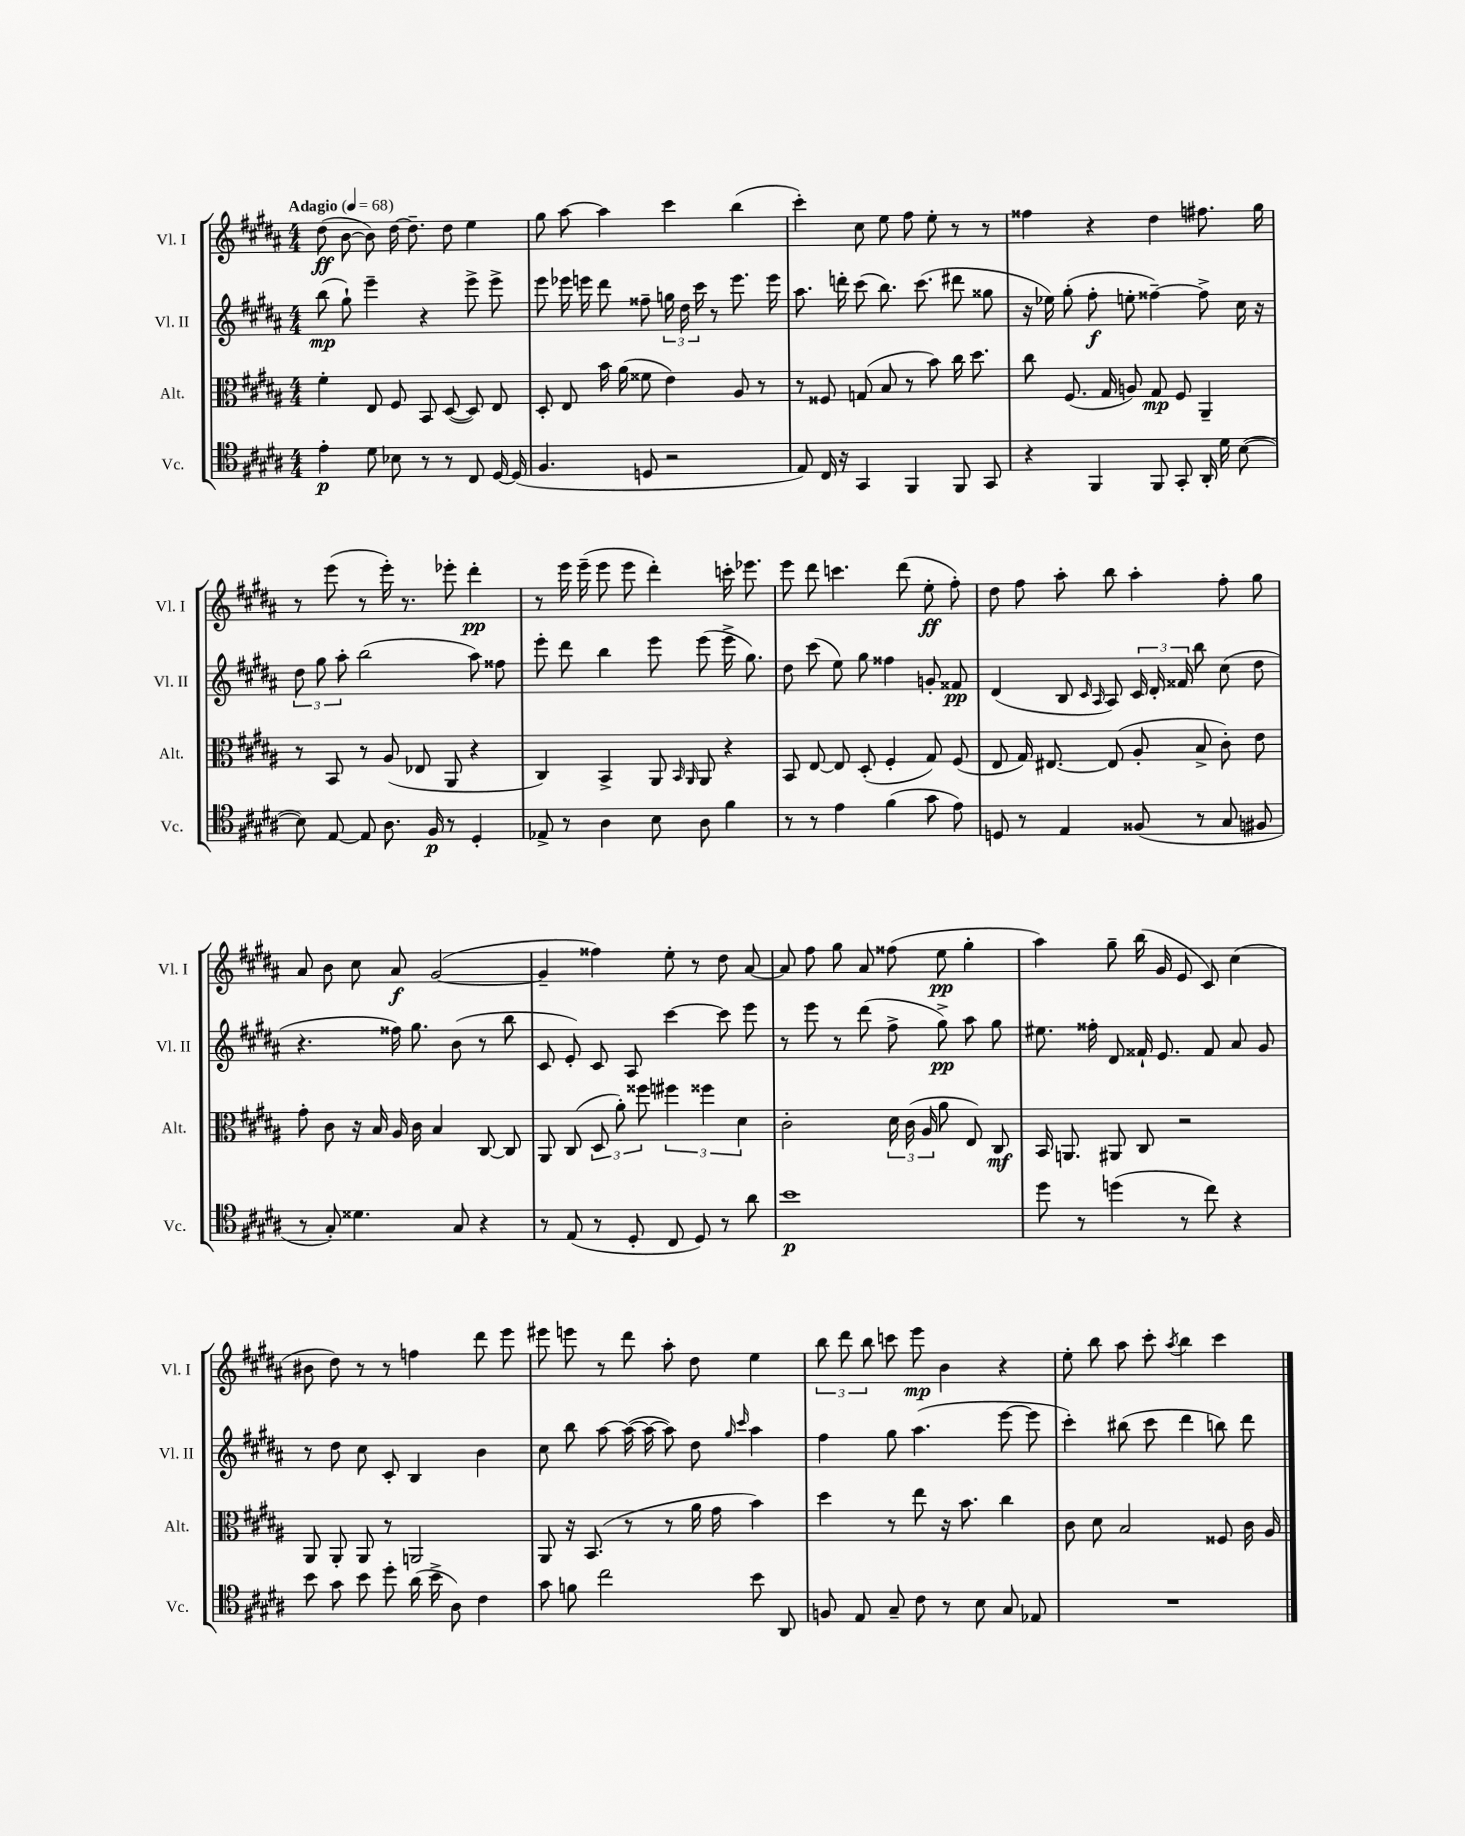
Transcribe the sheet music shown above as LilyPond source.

<<
\new StaffGroup <<
\new Staff = "s0" \with { instrumentName = "Vl. I" shortInstrumentName = "Vl. I" } {
    \clef treble \key b \major \numericTimeSignature \time 4/4 \tempo "Adagio" 4 = 68
    \autoBeamOff dis''8\ff( b'8~ b'8) dis''16~ dis''8.-- dis''8 e''4 |
    gis''8 ais''8~ ais''4 cis'''4 b''4( |
    cis'''4-.) cis''8 e''8 fis''8 e''8-. r8 r8 |
    fisis''4 r4 dis''4 fis''8. gis''16 |
    r8 e'''8( r8 e'''16-.) r8. ees'''8-. dis'''4-.\pp |
    r8 e'''16 e'''16--( e'''8 e'''8 dis'''4-.) c'''16-. ees'''8. |
    e'''8 dis'''8 c'''4. dis'''8( e''8-.\ff fis''8-.) |
    dis''8 fis''8 ais''8-. b''8 ais''4-. fis''8-. gis''8 |
    ais'8 b'8 cis''8 ais'8\f gis'2~( |
    gis'4-- fisis''4) e''8-. r8 dis''8 ais'8~ |
    ais'8 fis''8 gis''8 ais'8 fisis''8( e''8\pp gis''4-. |
    ais''4) gis''8-- b''16( gis'16 e'8 cis'8) cis''4( |
    bis'8 dis''8) r8 r8 f''4 dis'''8 e'''8 |
    eis'''8 e'''8 r8 dis'''8 ais''8-. dis''8 e''4 |
    \tuplet 3/2 { b''8 dis'''8 b''8 } c'''8 e'''8\mp b'4 r4 |
    e''8-. b''8 ais''8 cis'''8-. \acciaccatura { ais''8 } b''4 cis'''4 \bar "|." |
}
\new Staff = "s1" \with { instrumentName = "Vl. II" shortInstrumentName = "Vl. II" } {
    \clef treble \key b \major \numericTimeSignature \time 4/4
    \autoBeamOff b''8\mp( gis''8-!) e'''4-- r4 e'''8-> e'''8-> |
    e'''8 ees'''16 e'''16 dis'''8 fisis''8-- \tuplet 3/2 { g''16 dis''16 cis'''16 } r8 e'''8. e'''16 |
    ais''8. d'''16-. cis'''8( b''8.) cis'''8.( dis'''8 gisis''8 |
    r16 ees''16) gis''8-.( fis''8-.\f e''8-. fisis''4~--) fisis''8-> cis''16 r16 |
    \tuplet 3/2 { dis''8 gis''8 ais''8-. } b''2( ais''8) fisis''8 |
    e'''8-. dis'''8 b''4 e'''8 e'''8( e'''16-> gis''8.) |
    dis''8 cis'''8( e''8) gis''8 fisis''4 g'8-. fisis'8\pp |
    dis'4( b8 \grace { cis'16 ais16 } ais8) \tuplet 3/2 { cis'16 dis'16-. fisis'16 } b''8 cis''8( dis''8 |
    r4. fisis''16) gis''8. b'8( r8 b''8 |
    cis'8 e'8-.) cis'8 ais8 cis'''4~ cis'''8 e'''8 |
    r8 e'''8 r8 dis'''8( fis''8-> gis''8->\pp) ais''8 gis''8 |
    eis''8. fisis''16-. dis'8 fisis'16-! e'8. fisis'8 ais'8 gis'8 |
    r8 dis''8 cis''8 cis'8-. b4 b'4 |
    cis''8 b''8 ais''8~ ais''16~( ais''16~ ais''8) dis''8 \grace { gis''16 cis'''16 } ais''4 |
    fis''4 gis''8 ais''4.( e'''8~ e'''8 |
    cis'''4-.) bis''8( cis'''8 dis'''4 b''8) dis'''8 \bar "|." |
}
\new Staff = "s2" \with { instrumentName = "Alt." shortInstrumentName = "Alt." } {
    \clef alto \key b \major \numericTimeSignature \time 4/4
    \autoBeamOff fis'4-. e8 fis8 b,8 dis8~( dis8) e8 |
    dis8-. e8 b'16 ais'16( fisis'8 e'4) ais8 r8 |
    r8 fisis8 g8( b8 r8 b'8) cis''16 dis''8. |
    cis''8 fis8.( gis16 a8) gis8\mp fis8 ais,4-- |
    r8 b,8 r8 ais8( ees8 ais,8 r4 |
    cis4) b,4-> ais,8 \grace { b,16 ais,16 } ais,8 r4 |
    b,8 e8~ e8 dis8-.( fis4-. gis8) fis8( |
    e8 gis16) eis8.~ eis8( ais8-. b8-> cis'8-.) e'8 |
    gis'8-. cis'8 r16 b16 ais16 cis'16 b4 cis8~ cis8 |
    ais,8 cis8( \tuplet 3/2 { dis8 ais'8-.) fisis''8 } \tuplet 3/2 { fis''4 fisis''4 dis'4 } |
    cis'2-. \tuplet 3/2 { dis'16 cis'16( ais16 } ais'8 e8) cis8\mf |
    b,16 a,8. ais,8 cis8 r2 |
    ais,8 ais,8-. ais,8 r8 a,2 |
    ais,8 r16 b,8.( r8 r8 ais'16 gis'16 b'4) |
    dis''4 r8 e''8 r16 b'8. cis''4 |
    cis'8 dis'8 b2 fisis8 cis'16 ais16 \bar "|." |
}
\new Staff = "s3" \with { instrumentName = "Vc." shortInstrumentName = "Vc." } {
    \clef tenor \key b \major \numericTimeSignature \time 4/4
    \autoBeamOff e'4-.\p dis'8 bes8 r8 r8 cis8 dis16~ dis16( |
    fis4. d8 r2 |
    e8) cis16 r16 gis,4 fis,4 fis,8 gis,8 |
    r4 fis,4 fis,8 gis,8-. ais,16-. dis'16 b8~( |
    b8) e8~ e8 ais8. fis16\p r8 dis4-. |
    ees8-> r8 ais4 b8 ais8 fis'4 |
    r8 r8 e'4 fis'4( gis'8 e'8) |
    d8 r8 e4 fisis8( r8 gis8 fis8 |
    r8 gis8-.) disis'4. gis8 r4 |
    r8 e8( r8 dis8-. cis8 dis8) r8 ais'8 |
    b'1\p |
    dis''8 r8 d''4( r8 cis''8) r4 |
    b'8 gis'8 b'8 dis''8-. ais'16( b'16-> ais8) cis'4 |
    gis'8 f'8 cis''2 b'8 ais,8 |
    f8 e8 gis8-- cis'8 r8 b8 gis8 ees8 |
    R1 \bar "|." |
}
>>
>>
\layout { \context { \Score \remove "Bar_number_engraver" } }
